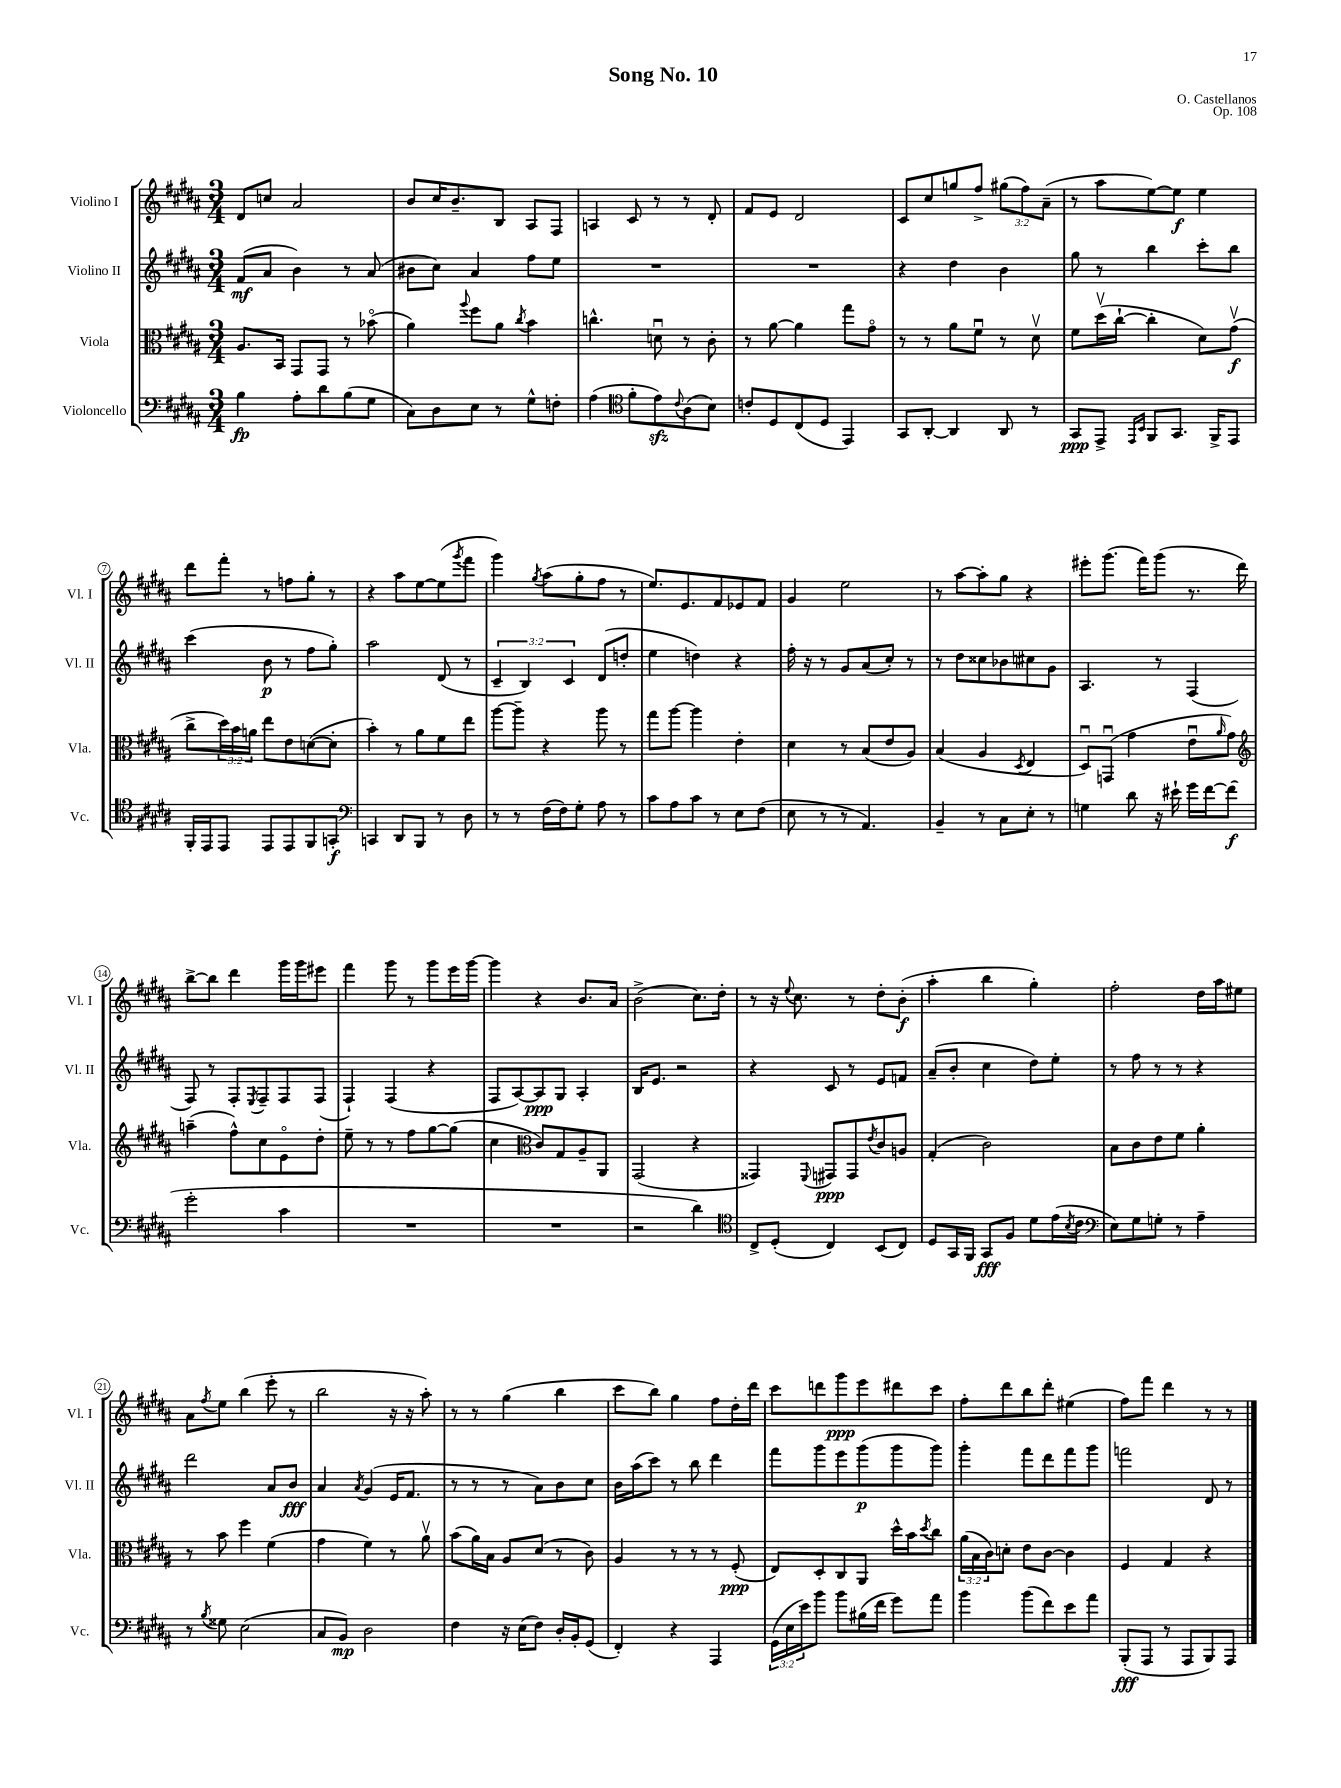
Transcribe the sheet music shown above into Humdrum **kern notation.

**kern	**dynam	**kern	**dynam	**kern	**dynam	**kern	**dynam
*part4	*part4	*part3	*part3	*part2	*part2	*part1	*part1
*staff4	*staff4	*staff3	*staff3	*staff2	*staff2	*staff1	*staff1
*I"Violoncello	*	*I"Viola	*	*I"Violino II	*	*I"Violino I	*
*I'Vc.	*	*I'Vla.	*	*I'Vl. II	*	*I'Vl. I	*
*clefF4	*	*clefC3	*	*clefG2	*	*clefG2	*
*k[f#c#g#d#a#]	*	*k[f#c#g#d#a#]	*	*k[f#c#g#d#a#]	*	*k[f#c#g#d#a#]	*
*M3/4	*	*M3/4	*	*M3/4	*	*M3/4	*
=1	=1	=1	=1	=1	=1	=1	=1
4B\	fp	8.A#/L	.	(8f#/L	mf	8d#/L	.
.	.	.	.	8a#/J	.	8ccn/J	.
.	.	16BB/Jk	.	.	.	.	.
8A#'\L	.	8GG#/L	.	4b\)	.	2a#/	.
8d#\	.	8GG#/J	.	.	.	.	.
(8B\	.	8r	.	8r	.	.	.
8G#\J	.	(8b-X\	.	(8a#/	.	.	.
=2	=2	=2	=2	=2	=2	=2	=2
8C#\L)	.	4a#\)	.	8b#X\L	.	8b/L	.
8D#\	.	.	.	8cc#\J)	.	16cc#/K	.
.	.	.	.	.	.	8.b~/	.
.	.	8qqaa#/	.	.	.	.	.
8E\J	.	8ff#\L	.	4a#/	.	.	.
8r	.	8a#\J	.	.	.	8B/J	.
.	.	8qcc#/	.	.	.	.	.
8G#^^\L	.	4b\	.	8ff#\L	.	8A#/L	.
8Fn'\J	.	.	.	8ee\J	.	8F#/J	.
=3	=3	=3	=3	=3	=3	=3	=3
(4A#\	.	4.ccn^^\	.	2.r	.	4An/	.
*clefC4	*	*	*	*	*	*	*
8f#'\L	.	.	.	.	.	8c#/	.
8ezz\)	.	8dnu\	.	.	.	8r	.
8qqc#/	.	.	.	.	.	.	.
(8A#\	.	8r	.	.	.	8r	.
8B\J)	.	8c#'\	.	.	.	8d#'/	.
=4	=4	=4	=4	=4	=4	=4	=4
8cn'/L	.	8r	.	2.r	.	8f#/L	.
8D#/	.	[8a#\	.	.	.	8e/J	.
(8C#/	.	4a#\]	.	.	.	2d#/	.
8D#/J	.	.	.	.	.	.	.
4EE/)	.	8gg#\L	.	.	.	.	.
.	.	8g#\J	.	.	.	.	.
=5	=5	=5	=5	=5	=5	=5	=5
8GG#/L	.	8r	.	4r	.	8c#/L	.
[8AA#'/J	.	8r	.	.	.	8cc#/	.
4AA#/]	.	8a#\L	.	4dd#\	.	8ggn/	.
.	.	8f#u\J	.	.	.	8ff#^/J	.
8AA#/	.	8r	.	4b\	.	(12gg#X\L	.
.	.	.	.	.	.	12ff#\)	.
8r	.	8d#v\	.	.	.	.	.
.	.	.	.	.	.	(12a#~\J	.
=6	=6	=6	=6	=6	=6	=6	=6
8GG#/L	ppp	8f#\L	.	8gg#\	.	8r	.
8EE^/J	.	(16dd#v\L	.	8r	.	8aa#\L	.
.	.	[16cc#`\JJ	.	.	.	.	.
16qqEE/LL	.	.	.	.	.	.	.
16qqBB/JJ	.	.	.	.	.	.	.
8FF#/L	.	4cc#'\]	.	4bb\	.	[8ee\)	.
8.GG#/J	.	.	.	.	.	8ee\J]	f
.	.	8d#\L)	.	8ccc#'\L	.	4ee\	.
16FF#^/KL	.	.	.	.	.	.	.
8EE/J	.	(8g#v\J	f	8bb\J	.	.	.
!!LO:LB:g=z
=7	=7	=7	=7	=7	=7	=7	=7
16FF#'/LL	.	8cc#^\L	.	(4ccc#\	.	8ddd#\L	.
16EE/J	.	.	.	.	.	.	.
8EE/J	.	24dd#\L)	.	.	.	8fff#'\J	.
.	.	24b\	.	.	.	.	.
.	.	24an\JJ	.	.	.	.	.
8EE/L	.	8ee\L	.	8b\	p	8r	.
8EE/	.	8e\	.	8r	.	8ffn\L	.
8FF#/	.	([8dn\	.	8ff#\L	.	8gg#'\J	.
8GGn'/J	f	8d'\J]	.	8gg#'\J)	.	8r	.
=8	=8	=8	=8	=8	=8	=8	=8
*clefF4	*	*	*	*	*	*	*
4CCn/	.	4b'\)	.	2aa#\	.	4r	.
8DD#/L	.	8r	.	.	.	8aa#\L	.
8BBB/J	.	8a#\L	.	.	.	[8ee\	.
8r	.	8f#\	.	(8d#/	.	(8ee\]	.
.	.	.	.	.	.	8qggg#/	.
8D#\	.	8ee\J	.	8r	.	8fff#\J	.
=9	=9	=9	=9	=9	=9	=9	=9
8r	.	[8aa#\L	.	6c#~/	.	4ggg#\)	.
8r	.	8aa#~\J]	.	.	.	.	.
.	.	.	.	6B/)	.	.	.
.	.	.	.	.	.	8qgg#/	.
(16F#\LL	.	4r	.	.	.	(8aa#\L	.
16F#\J)	.	.	.	.	.	.	.
.	.	.	.	6c#/	.	.	.
8G#'\J	.	.	.	.	.	8gg#'\	.
8A#\	.	8aa#\	.	(8d#/L	.	8ff#\J	.
8r	.	8r	.	8ddn'/J	.	8r	.
=10	=10	=10	=10	=10	=10	=10	=10
8c#\L	.	8gg#\L	.	4ee\	.	8.ee/L)	.
8A#\	.	[8aa#\J	.	.	.	.	.
.	.	.	.	.	.	8.e/	.
8c#\J	.	4aa#\]	.	4ddn\)	.	.	.
8r	.	.	.	.	.	8f#/	.
8E\L	.	4e'\	.	4r	.	8e-X/	.
(8F#\J	.	.	.	.	.	8f#/J	.
=11	=11	=11	=11	=11	=11	=11	=11
8E\	.	4d#\	.	16ff#'\	.	4g#/	.
.	.	.	.	16r	.	.	.
8r	.	.	.	8r	.	.	.
8r	.	8r	.	8g#/L	.	2ee\	.
4.AA#/)	.	(8B/L	.	(8a#/	.	.	.
.	.	8e/	.	8cc#'/J)	.	.	.
.	.	8A#/J)	.	8r	.	.	.
=12	=12	=12	=12	=12	=12	=12	=12
4BB~/	.	(4B/	.	8r	.	8r	.
.	.	.	.	8dd#\L	.	[8aa#\L	.
8r	.	4A#/	.	8cc##X\	.	8aa#'\]	.
8C#\L	.	.	.	8b-X\	.	8gg#\J	.
.	.	8qD#/	.	.	.	.	.
8E'\J	.	4E/	.	8cc#X\	.	4r	.
8r	.	.	.	8g#\J	.	.	.
=13	=13	=13	=13	=13	=13	=13	=13
4Gn\	.	8D#u/L)	.	4.A#/	.	8eee#X'\L	.
.	.	(8GGnu/J	.	.	.	(8.ggg#\J	.
8d#\	.	4g#\	.	.	.	.	.
.	.	.	.	.	.	16fff#\KL)	.
16r	.	.	.	8r	.	(8ggg#\J	.
16e#X`\	.	.	.	.	.	.	.
16g#\LL	.	8eu\L	.	(4F#/	.	8.r	.
[16f#\J	.	.	.	.	.	.	.
.	.	16qqa#/	.	.	.	.	.
(8f#\J]	f	8g#\J)	.	.	.	.	.
.	.	.	.	.	.	16ddd#\)	.
!!LO:LB:g=z
=14	=14	=14	=14	=14	=14	=14	=14
*	*	*clefG2	*	*	*	*	*
2g#'\	.	(4aan~\	.	8F#/)	.	[8bb^\L	.
.	.	.	.	8r	.	8bb\J]	.
.	.	8ff#^^\L)	.	8F#'/L	.	4ddd#\	.
.	.	.	.	8qE/	.	.	.
.	.	8cc#\	.	8F#~/	.	.	.
4c#\	.	8e\	.	8F#/	.	16ggg#\LL	.
.	.	.	.	.	.	16ggg#\J	.
.	.	8dd#'\J	.	(8F#/J	.	8eee#X\J	.
=15	=15	=15	=15	=15	=15	=15	=15
2.r	.	8ee~\	.	4F#`/)	.	4fff#\	.
.	.	8r	.	.	.	.	.
.	.	8r	.	(4F#/	.	8ggg#\	.
.	.	8ff#\L	.	.	.	8r	.
.	.	[8gg#\	.	4r	.	8ggg#\L	.
.	.	(8gg#\J]	.	.	.	16eee\L	.
.	.	.	.	.	.	[16ggg#\JJ	.
=16	=16	=16	=16	=16	=16	=16	=16
2.r	.	4cc#\	.	8F#/L	.	4ggg#\]	.
.	.	.	.	[8A#/)	.	.	.
*	*	*clefC3	*	*	*	*	*
.	.	8c#/L)	.	8A#/]	ppp	4r	.
.	.	8G#/	.	8G#/J	.	.	.
.	.	8A#~/	.	4A#'/	.	8.b/L	.
.	.	8AA#/J	.	.	.	.	.
.	.	.	.	.	.	16a#/Jk	.
=17	=17	=17	=17	=17	=17	=17	=17
2r	.	(2GG#/	.	16B/KL	.	(2b^\	.
.	.	.	.	8.e/J	.	.	.
.	.	.	.	2r	.	.	.
4d#\)	.	4r	.	.	.	8.cc#\L)	.
.	.	.	.	.	.	16dd#'\Jk	.
=18	=18	=18	=18	=18	=18	=18	=18
*clefC4	*	*	*	*	*	*	*
8C#^/L	.	4GG##X/)	.	4r	.	8r	.
(8D#'/J	.	.	.	.	.	16r	.
.	.	.	.	.	.	8qqee/	.
.	.	.	.	.	.	8.cc#\	.
.	.	8qqFF#/	.	.	.	.	.
4C#/)	.	8GG#X/L	ppp	8c#/	.	.	.
.	.	8GG#/	.	8r	.	8r	.
.	.	8qe/	.	.	.	.	.
(8BB/L	.	8c#/	.	8e/L	.	8dd#'\L	.
8C#/J)	.	8An/J	.	8fn/J	.	(8b'\J	f
=19	=19	=19	=19	=19	=19	=19	=19
8D#/L	.	(4G#'/	.	(8a#~/L	.	4aa#'\	.
16GG#/L	.	.	.	8b'/J	.	.	.
16FF#/JJ	.	.	.	.	.	.	.
8GG#/L	fff	2c#\)	.	4cc#\	.	4bb\	.
8F#/J	.	.	.	.	.	.	.
8d#\L	.	.	.	8dd#\L)	.	4gg#'\)	.
(16e\L	.	.	.	8ee'\J	.	.	.
8qB/	.	.	.	.	.	.	.
16c#\JJ	.	.	.	.	.	.	.
=20	=20	=20	=20	=20	=20	=20	=20
*clefF4	*	*	*	*	*	*	*
8E\L)	.	8B\L	.	8r	.	2ff#'\	.
8G#\	.	8c#\	.	8ff#\	.	.	.
8Gn'\J	.	8e\	.	8r	.	.	.
8r	.	8f#\J	.	8r	.	.	.
4A#~\	.	4a#'\	.	4r	.	16dd#\LL	.
.	.	.	.	.	.	16aa#\J	.
.	.	.	.	.	.	8ee#X\J	.
!!LO:LB:g=z
=21	=21	=21	=21	=21	=21	=21	=21
8r	.	8r	.	2ddd#\	.	8a#\L	.
8qB/	.	.	.	.	.	8qff#/	.
8G##X\	.	8b\	.	.	.	8ee\J	.
(2E\	.	4ff#\	.	.	.	(4bb\	.
.	.	(4f#\	.	8a#/L	.	8eee'\	.
.	.	.	.	8b/J	fff	8r	.
=22	=22	=22	=22	=22	=22	=22	=22
8C#/L	.	4g#\	.	4a#/	.	2bb\	.
8BB/J)	mp	.	.	.	.	.	.
.	.	.	.	8qa#/	.	.	.
2D#\	.	4f#\)	.	(4g#/	.	.	.
.	.	8r	.	16e/KL	.	16r	.
.	.	.	.	8.f#/J	.	16r	.
.	.	8a#v\	.	.	.	8aa#'\)	.
=23	=23	=23	=23	=23	=23	=23	=23
4F#\	.	(8b\L	.	8r	.	8r	.
.	.	16a#\L)	.	8r	.	8r	.
.	.	16B\JJ	.	.	.	.	.
16r	.	8A#/L	.	8r	.	(4gg#\	.
(16E\KL	.	.	.	.	.	.	.
8F#\J)	.	(8d#/J	.	8a#\L)	.	.	.
16D#'/LL	.	8r	.	8b\	.	4bb\	.
16BB'/J	.	.	.	.	.	.	.
(8GG#/J	.	8c#\)	.	8cc#\J	.	.	.
=24	=24	=24	=24	=24	=24	=24	=24
4FF#'/)	.	4A#/	.	16b\LL	.	8ccc#\L	.
.	.	.	.	(16aa#\J	.	.	.
.	.	.	.	8ccc#\J)	.	8bb\J)	.
4r	.	8r	.	8r	.	4gg#\	.
.	.	8r	.	8bb\	.	.	.
4AAA#/	.	8r	.	4ddd#\	.	8ff#\L	.
.	.	(8F#'/	ppp	.	.	16dd#'\L	.
.	.	.	.	.	.	16ddd#\JJ	.
=25	=25	=25	=25	=25	=25	=25	=25
(24GG#\LL	.	8E/L)	.	8fff#\L	.	8ccc#\L	.
24E\	.	.	.	.	.	.	.
24e\J)	.	.	.	.	.	.	.
8b\J	.	8D#'/	.	8ggg#\	.	8dddn\	.
8b\L	.	8C#/	.	8eee\	.	8ggg#\	ppp
(16B#X\L	.	8AA#/J	.	(8ggg#\	p	8eee\	.
16f#\JJ	.	.	.	.	.	.	.
8g#\L)	.	16dd#^^\LL	.	8ggg#\	.	8ddd#X\	.
.	.	16b\J	.	.	.	.	.
.	.	8qdd#/	.	.	.	.	.
8a#\J	.	8cc#\J	.	8ggg#\J)	.	8ccc#\J	.
=26	=26	=26	=26	=26	=26	=26	=26
4b\	.	(24a#\LL	.	4ggg#'\	.	8ff#'\L	.
.	.	24B\	.	.	.	.	.
.	.	24c#\J)	.	.	.	.	.
.	.	8dn'\J	.	.	.	8ddd#\	.
(8b\L	.	8e\L	.	8fff#\L	.	8bb\	.
8f#\)	.	[8c#\J	.	8ddd#\	.	8ddd#'\J	.
8e\	.	4c#\]	.	8fff#\	.	(4ee#X\	.
8a#\J	.	.	.	8ggg#\J	.	.	.
=27	=27	=27	=27	=27	=27	=27	=27
(8BBB'/L	fff	4F#/	.	2fffn\	.	8ff#\L)	.
8AAA#/J	.	.	.	.	.	8fff#\J	.
8r	.	4G#/	.	.	.	4ddd#\	.
8AAA#/L	.	.	.	.	.	.	.
8BBB/)	.	4r	.	8d#/	.	8r	.
8AAA#/J	.	.	.	8r	.	8r	.
==	==	==	==	==	==	==	==
*-	*-	*-	*-	*-	*-	*-	*-
